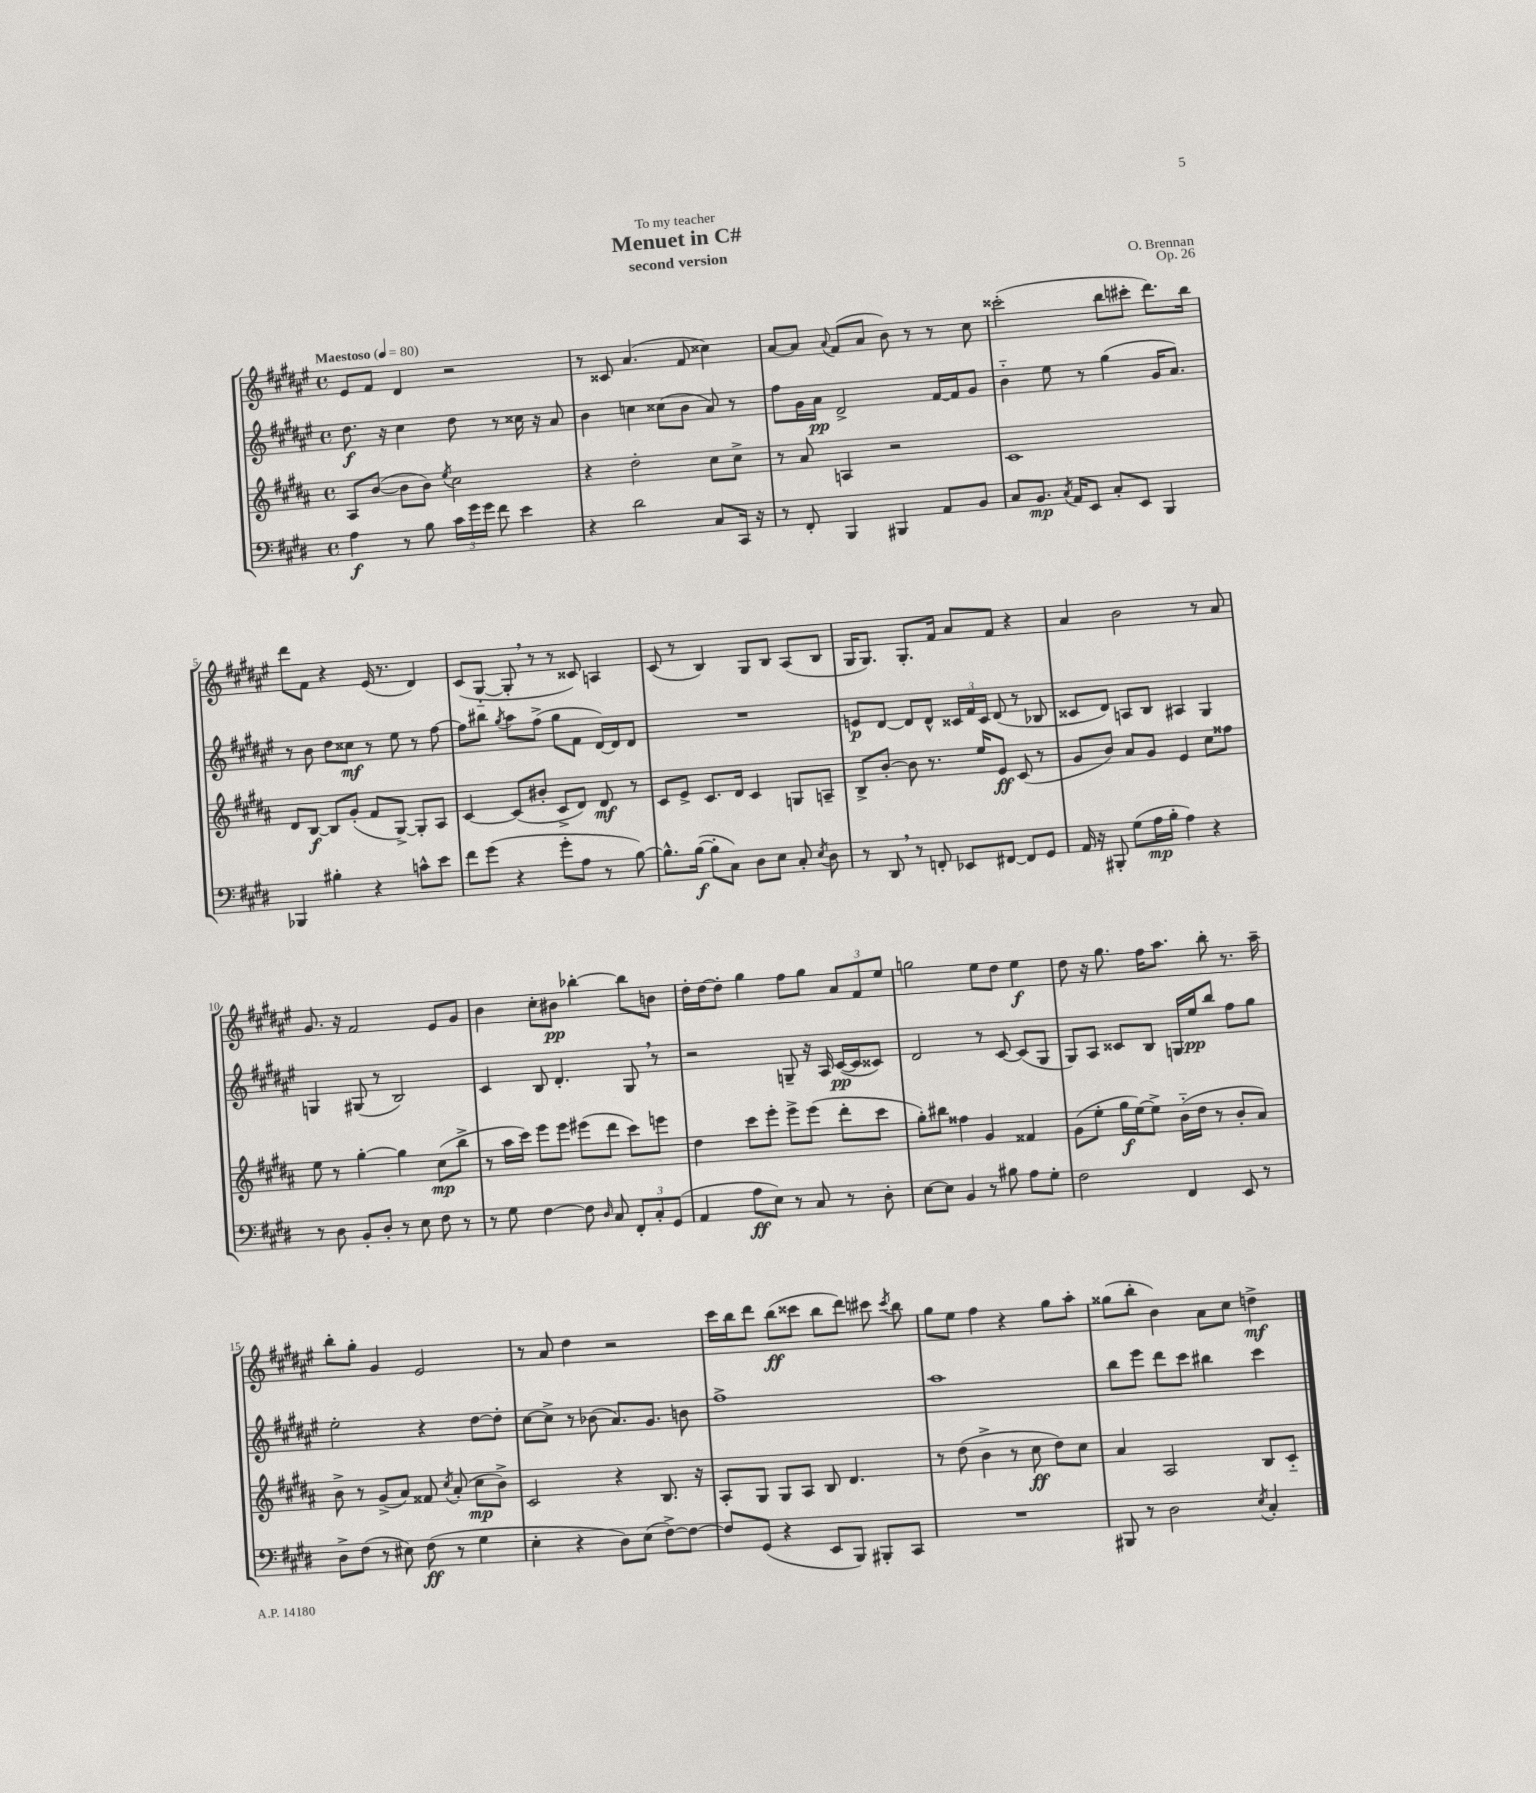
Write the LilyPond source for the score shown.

\header { title = "Menuet in C#" composer = "O. Brennan" subtitle = "second version" dedication = "To my teacher" opus = "Op. 26" }
<<
\new StaffGroup <<
\new Staff = "s0" {
    \clef treble \key fis \major \defaultTimeSignature \time 4/4 \tempo "Maestoso" 4 = 80
    \autoBeamOff eis'8[ fis'8] dis'4 r2 |
    r8 cisis'8 ais'4.( fis'8 cisis''4) |
    ais'8[~ ais'8] \appoggiatura { ais'8 } fis'8[( ais'8] b'8) r8 r8 cis''8 |
    cisis'''2-.( b''8[ cis'''8]-. dis'''8.[) b''16] |
    dis'''8[ fis'8] r4 eis'16( r8. dis'4) |
    cis'8[( gis8]~-_ gis8-. \breathe r8 r8 cisis'8) a4 |
    cis'8( r8 b4) gis8[ b8] ais8[( b8] |
    gis16[ gis8.]) gis8.[-. fis'16] ais'8[ fis'8] r4 |
    ais'4 b'2 r8 ais'8 |
    gis'8. r16 fis'2 eis'8[ gis'8] |
    b'4 cis''8[-. bis'8]\pp bes''4~-. bes''8[ b'8] |
    dis''16[-. dis''16~ dis''8]-. gis''4 fis''8[ gis''8] \tuplet 3/2 { ais'8[ fis'8 eis''8] } |
    g''2 eis''8[ dis''8] eis''4\f |
    dis''8 r16 gis''8. fis''16[ ais''8.] b''8-. r8. ais''16-- |
    b''8[-. gis''8]-. gis'4 eis'2 |
    r8 ais'8 dis''4 r2 |
    cis'''16[ b''16 dis'''8] b''8[\ff( cisis'''8] b''8[ dis'''8]) cis'''8 \acciaccatura { cis'''8 } b''8 |
    gis''8[ eis''8] fis''4 r4 gis''8[ ais''8]-. |
    gisis''8[( b''8]-. b'4) ais'8[ cis''8] d''4->\mf \bar "|." |
}
\new Staff = "s1" {
    \clef treble \key fis \major \defaultTimeSignature \time 4/4
    \autoBeamOff dis''8.\f r16 cis''4 dis''8 r8 cisis''16 r16 ais'8 |
    b'4 c''4 cisis''8[( b'8] ais'8) r8 |
    fis''8[ gis'16 ais'16]\pp dis'2-> fis'16[~ fis'16 gis'8] |
    b'4-_ eis''8 r8 gis''4( gis'16[ ais'8.]) |
    r8 b'8 dis''8[ cisis''8]\mf r8 eis''8 r8 fis''8~ |
    fis''8[ bis''8] \acciaccatura { gis''8 } ais''8[ fis''8]->( gis''8[ fis'8] dis'16[~) dis'16 dis'8] |
    R1 |
    e'8[\p dis'8]~ dis'8[ dis'8]-^ \tuplet 3/2 { cisis'16[ fis'16 cisis'16] } dis'8( r8 bes8 |
    cisis'8[ dis'8]) a8[ b8] ais4 gis4 |
    g4 gis8( r8 b2) |
    cis'4 b8 dis'4.-. gis8 \breathe r8 |
    r2 g8-- r16 ais16 cis'16[~\pp( cis'16 cisis'8]) |
    dis'2 r8 cis'8~ cis'8[( gis8] |
    gis8[) ais8] cisis'8[ b8] g16[ eis''16\pp b''8] fis''8[ gis''8] |
    eis''2-. r4 dis''8[~ dis''8]-. |
    cis''8[~ cis''8]-> r8 bes'8( ais'8.[) gis'8.] b'8 |
    fis''1-> |
    ais''1 |
    b''8[ eis'''8] dis'''8[ cis'''8] bis''4 cis'''4 \bar "|." |
}
\new Staff = "s2" {
    \clef treble \key b \major \defaultTimeSignature \time 4/4
    \autoBeamOff ais8[ b'8]~( b'8[ b'8]) \acciaccatura { e''8 } cis''2 |
    r4 dis''2-. cis''8[ cis''8]-> |
    r8 ais'8 a4 r2 |
    cis'1 |
    dis'8[ b8]~\f b8[ gis'8]-.( fis'8[ gis8]~->) gis8[-. ais8] |
    cis'4~ cis'8[( bis'8]-. cis'8[-> dis'8]) dis'8\mf r8 |
    cis'8[ e'8]-> cis'8.[ dis'16] cis'4 g8[ a8]-- |
    b8[-> b'8]~-. b'8 r8. e''16[ e'8]\ff cis'8( r8 |
    gis'8[ b'8]) ais'8[ gis'8] e'4 cis''8[ fisis''8] |
    e''8 r8 gis''4~-. gis''4 cis''8[\mp( b''8]-> |
    r8 ais''16[ cis'''16]) e'''8[ e'''8] eis'''8[( dis'''8] cis'''8[) e'''8] |
    dis''4 cis'''8[ e'''8]-. e'''8[-> e'''8]( dis'''8[-. cis'''8] |
    gis''8[-.) bis''8] fisis''4 gis'4 fisis'4 |
    gis'8[( e''8]-. gis''16[\f e''16~) e''8]-> b'16[-_( dis''16] r8 b'8[-. ais'8]) |
    b'8-> r8 gis'8[->( ais'8]) fisis'8 \acciaccatura { cis''8 } ais'8-.( cis''8[\mp b'8]->) |
    cis'2 r4 b8. r16 |
    ais8[-. gis8] gis8[ ais8] b8 dis'4. |
    r8 dis''8( b'4-> r8 cis''8\ff dis''8[) cis''8] |
    ais'4 ais2 b8[ cis'8]-_ \bar "|." |
}
\new Staff = "s3" {
    \clef bass \key e \major \defaultTimeSignature \time 4/4
    \autoBeamOff a4\f r8 b8 \tuplet 3/2 { cis'16[ gis'16 gis'16] } fis'8 e'4 |
    r4 dis'2 cis8[ cis,16] r16 |
    r8 fis,8-. b,,4 bis,,4 a,8[ b,8] |
    cis8[ b,8.]\mp \acciaccatura { cis8 } a,16[ e,8] cis8[-. e,8] b,,4 |
    bes,,4 bis4-. r4 c'8[-^ e'8] |
    fis'8[ gis'8]( r4 gis'8[-. a8] r8 b8~) |
    b8.[-^ b16]~\f( b8[-. cis8]) dis8[ e8] cis8-. \acciaccatura { e8 } dis8 |
    r8 dis,8 \breathe r8 f,8-. ees,8[ fis,8]~ fis,8[ gis,8] |
    a,16 r16 bis,,8-. gis8[( a16\mp b16]-. a4) r4 |
    r8 dis8 b,8[-. dis8]-. r8 e8 fis8 r8 |
    r8 gis8 fis4~ fis8 \grace { dis16 } cis8 \tuplet 3/2 { fis,8[-. cis8-. gis,8]( } |
    a,4 a8[\ff e8]) r8 cis8 r8 dis8-. |
    e8[~ e8] b,4 r8 bis8 a8[ gis8]-. |
    fis2 fis,4 e,8 r8 |
    dis8[-> fis8]( r8 eis8) fis8\ff( r8 gis4 |
    e4-. r4 dis8[) e8]( fis8[~->) fis8]~ |
    fis8[ gis,8]( r4 e,8[ b,,8]) bis,,8[-. cis,8] |
    R1 |
    bis,,8 r8 dis2 \acciaccatura { e8 } cis4-. \bar "|." |
}
>>
>>
